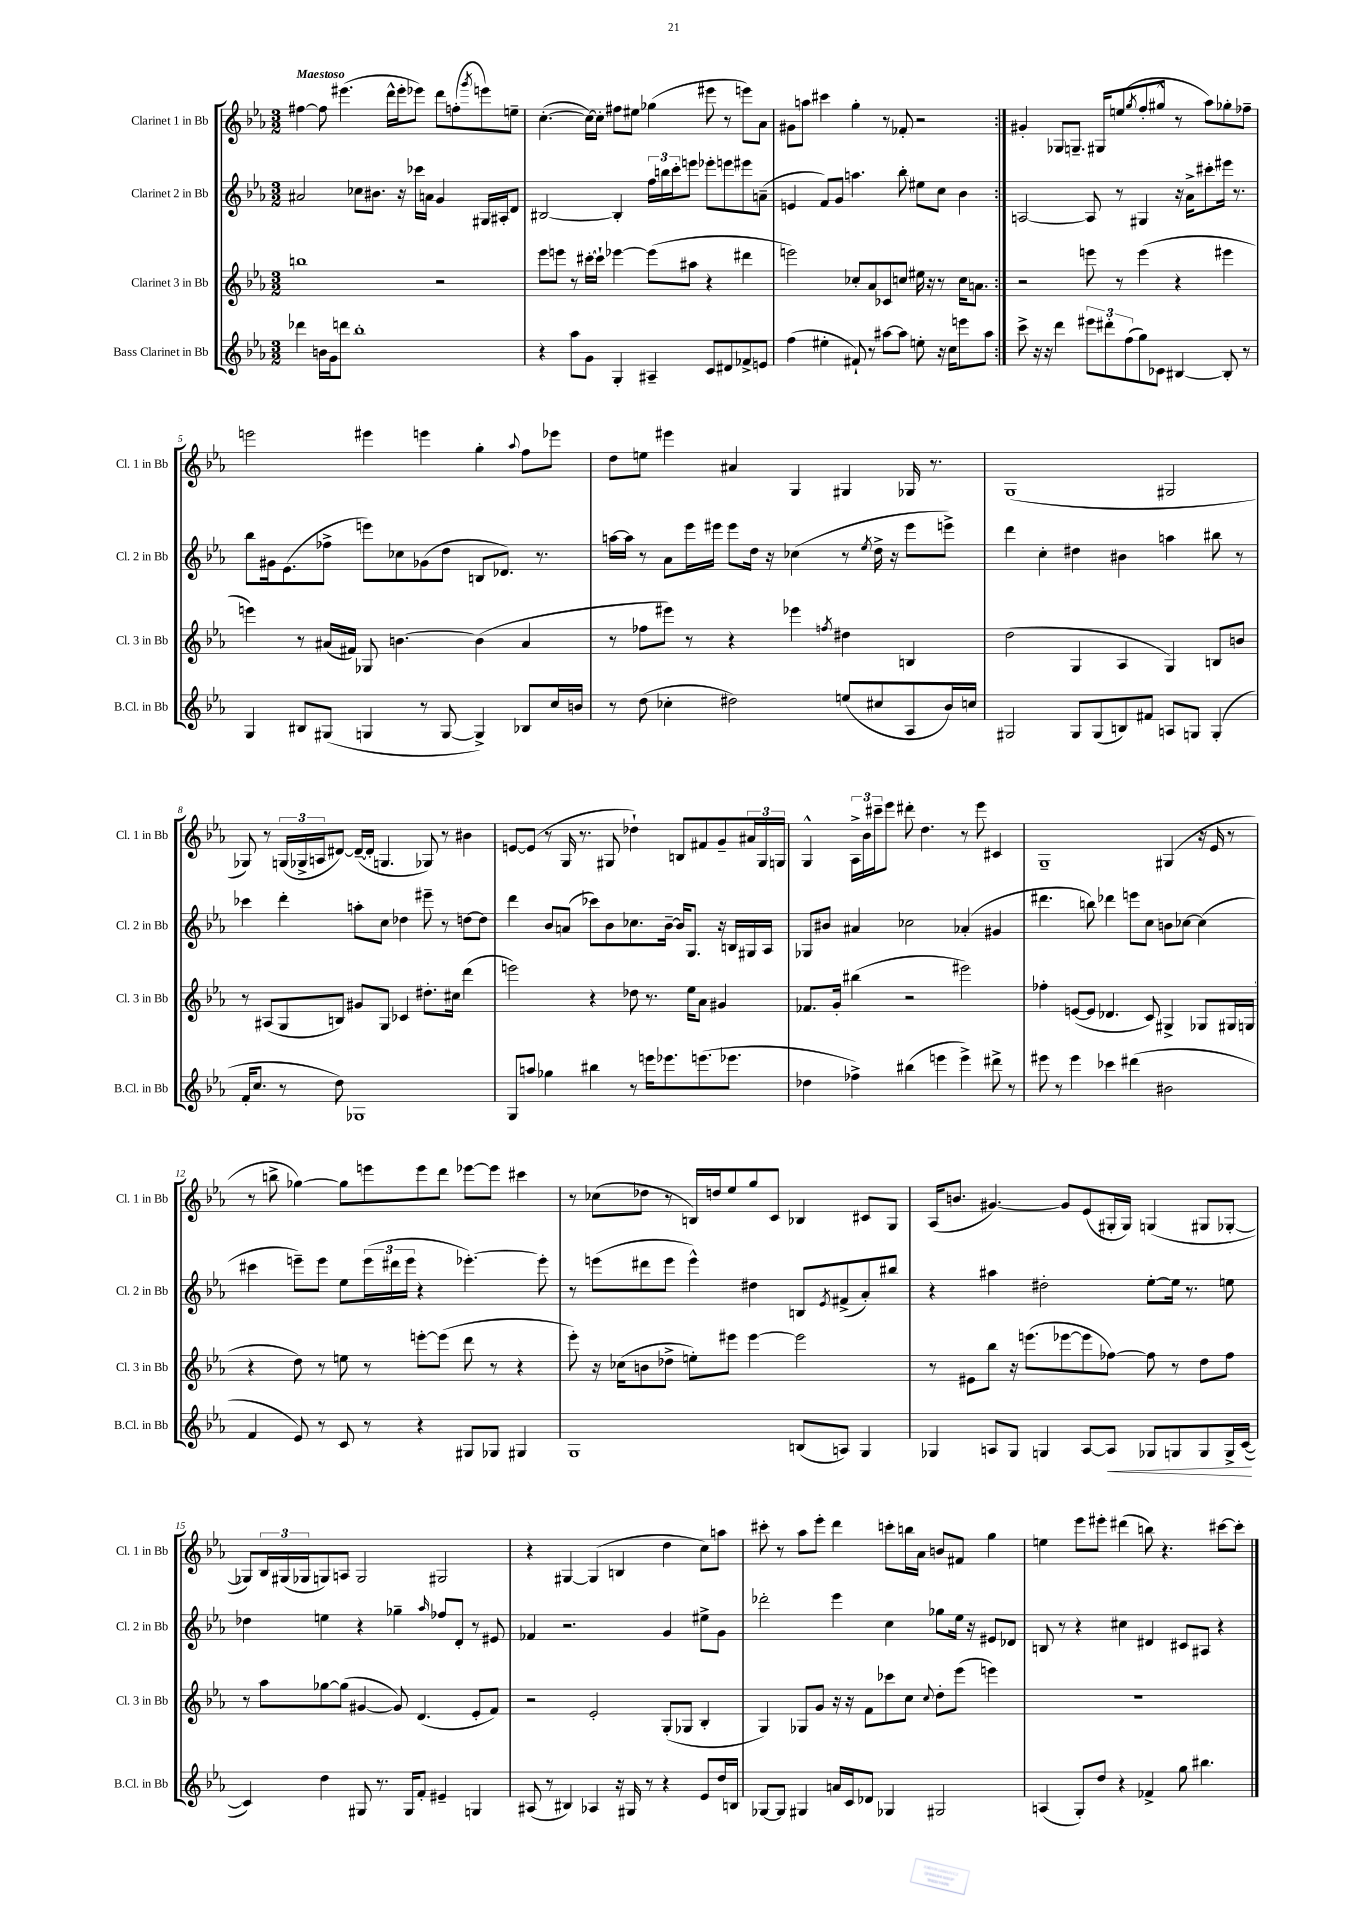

**kern	**kern	**kern	**kern
*staff4	*staff3	*staff2	*staff1
*clefG2	*clefG2	*clefG2	*clefG2
*k[b-e-a-]	*k[b-e-a-]	*k[b-e-a-]	*k[b-e-a-]
*M3/2	*M3/2	*M3/2	*M3/2
4ddd-	1bb	2a#	[4ff#
16b	.	.	8ff#]
16g	.	.	.
8ddd	.	.	(4.eee#
1bb-'	.	8cc-	.
.	.	8.b#	.
.	.	.	16ddd^^
.	.	16r	16eee#'
.	.	16ccc-	8eee-)
.	.	16a	.
.	2r	4g	8ddd
.	.	.	(8ff'
.	.	.	8qggg
.	.	16G#	8eee)
.	.	16A#'	.
.	.	8d	8ee~
=	=	=	=
4r	8eee-	[2B#	([4.cc'
.	8eee	.	.
8aa-	8r	.	.
8g	[16ccc#'	.	16cc_)
.	16ccc#`]	.	16cc']
4G'	[4eee-	4B#']	8ff#
.	.	.	8ee#
4A#~	(8eee-]	24ff	(4gg-
.	.	24bb	.
.	.	24ccc'	.
.	8aa#	8eee	.
8c	4r	8eee-'	8eee#
8d#	.	8eee	8r
8f-^	4ddd#	8eee#	8eee)
8e	.	(8a~	8a-
=	=	=	=
(4ff	2eee)	4e	8g#
.	.	.	8aa
4ee#'	.	8f)	4ccc#
.	.	8g	.
8f#`)	8cc-'	4.aa	4gg'
8r	8a-	.	.
[8aa#	8c-	.	8r
8aa#]	8cc	8bb-'	8f-'
8ee'	16ee#	8ee#	2r
.	16r	.	.
16r	8r	8cc	.
16cc	.	.	.
8eee	16cc	4b-	.
.	8.a	.	.
8aa#	.	.	.
=:|!	=:|!	=:|!	=:|!
8ccc^	2r	[2A	4g#'
16r	.	.	.
16r	.	.	.
4ddd	.	.	8G-
.	.	.	8.G~
12eee#	8eee	8A]	.
.	.	.	16G#
12ddd#'	.	.	.
.	8r	8r	(8ee
(12ff	.	.	.
.	.	.	8qgg
8gg)	(4eee	4G#	8ff'
8c-	.	.	8gg#^^
[4B#	4r	16r	8r
.	.	16a-^	.
.	.	8ccc#'	8aa-)
8B#']	4eee#	16eee#	8gg-'
.	.	8.r	.
8r	.	.	8ff-~
=	=	=	=
4G	4eee)	8bb-	2eee
.	.	16g#	.
.	.	(8.e-	.
8B#	8r	.	.
(8G#	(16a#	8ff-^	.
.	16f#)	.	.
4G	8G-	8eee)	4eee#
.	[4.b	8cc-	.
8r	.	(8g-	4eee
[8G	.	8dd	.
4G^])	(4b]	8B	4gg'
.	.	8.d-)	.
.	.	.	8qqaa-
8B-	4a#	.	8ff
.	.	8.r	.
16cc	.	.	8eee-
16b	.	.	.
=	=	=	=
8r	8r	[16aa	8dd
.	.	16aa]	.
(8dd	8ff-	8r	8ee
4cc-'	8eee#)	8a-	4eee#
.	8r	16eee-	.
.	.	16eee#	.
2dd#)	4r	8eee#	4a#
.	.	16dd	.
.	.	16r	.
.	4eee-	(4cc-	4G
.	8qff	.	.
(8ee	4dd#	8r	4G#
.	.	8qee-	.
8cc#	.	16dd^	.
.	.	16r	.
8A-	4B	8eee#	16G-
.	.	.	8.r
16b-)	.	8eee^)	.
16cc	.	.	.
=	=	=	=
2G#	(2dd	4ddd	(1G
.	.	4cc'	.
8G#	4G	4dd#	.
(8G#	.	.	.
8B)	4A-	4b#	.
8f#	.	.	.
8A	4G)	4aa	2G#
8G	.	.	.
(4G'	8B	8bb#	.
.	8b	8r	.
=	=	=	=
16f'	8r	4ccc-	8G-)
8.cc	.	.	.
.	(8A#	.	8r
8r	8G	4ddd'	(24G
.	.	.	24G-^
.	.	.	24A
8dd)	8B)	.	[8d#)
1G-	8g#	8aa'	(16d#~_
.	.	.	16d#']
.	8G	8cc	4.G
.	4c-	4dd-	.
.	8.dd#'	8eee#~	8G-)
.	.	8r	8r
.	16cc#	.	.
.	(4ddd	[8dd	4b#
.	.	8dd]	.
=	=	=	=
8G	2eee)	4ddd	[8e
8aa	.	.	(8e]
4gg-	.	8b-	8r
.	.	(8a	16G
.	.	.	8.r
4bb#	4r	8ccc-)	.
.	.	8b-	8G#
8r	8dd-	8.cc-	4dd-`)
16eee	8.r	.	.
8.eee-	.	[16b-~	.
.	.	16b-]	8B
.	16ee-	8.G	.
(8.eee	8a-	.	8f#
.	4g#	16r	8g~
8.eee-	.	16B	.
.	.	16G#	24a#
.	.	.	24G#
.	.	16A-	.
.	.	.	24G
=	=	=	=
4dd-	8.f-	8G-	4G^^
.	.	8b#	.
.	16g'	.	.
4ff-^)	(4bb#	4a#	24A-^
.	.	.	24b-
.	.	.	24ccc#~
.	.	.	8eee-
(4bb#	2r	2cc-	8ddd#'
.	.	.	4.dd
4eee	.	.	.
4eee^)	2eee#)	(4a-'	8r
.	.	.	8eee-
8ddd#^	.	4g#	4c#
8r	.	.	.
=	=	=	=
8eee#	4ff-'	4.ddd#	1G~
8r	.	.	.
4eee#	([8e	.	.
.	8e]	8bb)	.
4ccc-	4.d-	4ddd-	.
(4ddd#	.	8eee	.
.	8c)	8cc	.
2b#	4G#^	8b	(4G#
.	.	[8cc-	.
.	8G-	(4cc-]	16r
.	.	.	16e-
.	16G#	.	8r
.	(16G	.	.
=	=	=	=
4f	4r	4ccc#	8r
.	.	.	8bb^
8e-)	8dd)	8eee~)	[4gg-)
8r	8r	8eee	.
8c	8ee	8ee-	8gg-]
8r	8r	(24eee	8eee
.	.	24ddd#	.
.	.	24eee	.
4r	[8eee'	4r	8eee
.	(8eee]	.	8ddd
8G#	8ddd	[4.eee-')	[8eee-
8G-	8r	.	8eee-]
4G#	4r	.	4ccc#
.	.	8eee-']	.
=	=	=	=
1G	8eee-')	8r	8r
.	16r	(8eee	(8cc-
.	(16cc-	.	.
.	8b	8ddd#	8dd-
.	8dd-^	8eee	8r
.	8ee')	4eee^^)	16B)
.	.	.	16dd
.	8eee#	.	8ee-
.	[4eee#	4dd#	8gg
.	.	.	8c
(8B	2eee#]	8B	4B-
.	.	8qe-	.
8A)	.	(8f#^	.
4G	.	8a-')	8c#
.	.	8bb#	8G
=	=	=	=
4G-	8r	4r	(16A-
.	.	.	8.b
.	8e#	.	.
8A	8bb-	4aa#	[4.g#)
8G-	16r	.	.
.	(8.eee	.	.
4G	.	2dd#'	.
.	[8eee-	.	8g#]
[8A	8eee-]	.	(8e-
8A]	[8ff-)	.	16G#'
.	.	.	16G#)
8G-	8ff-]	[8ee-'	(4G
8G	8r	16ee-]	.
.	.	8.r	.
8G	8dd	.	8G#
16G^	8ff-	8ee	[8G-'
([16c	.	.	.
=	=	=	=
4c])	8r	4dd-	8G-])
.	8aa-	.	24B-
.	.	.	(24G#
.	.	.	24G-
4dd	[8gg-	4ee	8G)
.	(8gg-]	.	8A
8G#	[4g#	4r	2G
8.r	.	.	.
.	8g#])	4gg-~	.
16G#	.	.	.
8f'	(4.d	.	.
.	.	16qqaa-	.
4e#~	.	8ff-	2G#
.	.	8d'	.
4G	8e-'	8r	.
.	8f)	8e#	.
=	=	=	=
(8A#	2r	4f-	4r
8r	.	.	.
4B#)	.	2.r	[4G#
4A-	2e-'	.	(4G#]
16r	.	.	4B
16G#	.	.	.
8r	.	.	.
4r	(8G'	4g	4dd
.	8G-	.	.
8e-	4B-'	8ee#^	8cc)
16dd	.	8g	8aa
16B	.	.	.
=	=	=	=
[8G-	4G)	2ddd-'	8ccc#'
8G-]	.	.	8r
4G#	8G-	.	8aa-
.	8g	.	8eee-'
16a	16r	4eee-	4ddd
16c	16r	.	.
8d-	8f	.	.
4G-	8ccc-	4cc	8ccc'
.	8cc	.	16bb
.	.	.	16a-
.	8qqcc	.	.
2G#	8dd'	8gg-	8b
.	(8eee-	16ee-	8f#
.	.	16r	.
.	4eee)	8e#	4gg
.	.	8d-	.
=	=	=	=
(4A	1.r	8B	4ee
.	.	8r	.
8G')	.	4r	8eee-
8dd	.	.	8eee#'
4r	.	4cc#	(4ddd#
4f-^	.	4d#	8bb)
.	.	.	4.r
8gg	.	8c#	.
4.bb#	.	8A#	.
.	.	4r	[8ccc#
.	.	.	8ccc#']
==	==	==	==
*-	*-	*-	*-
